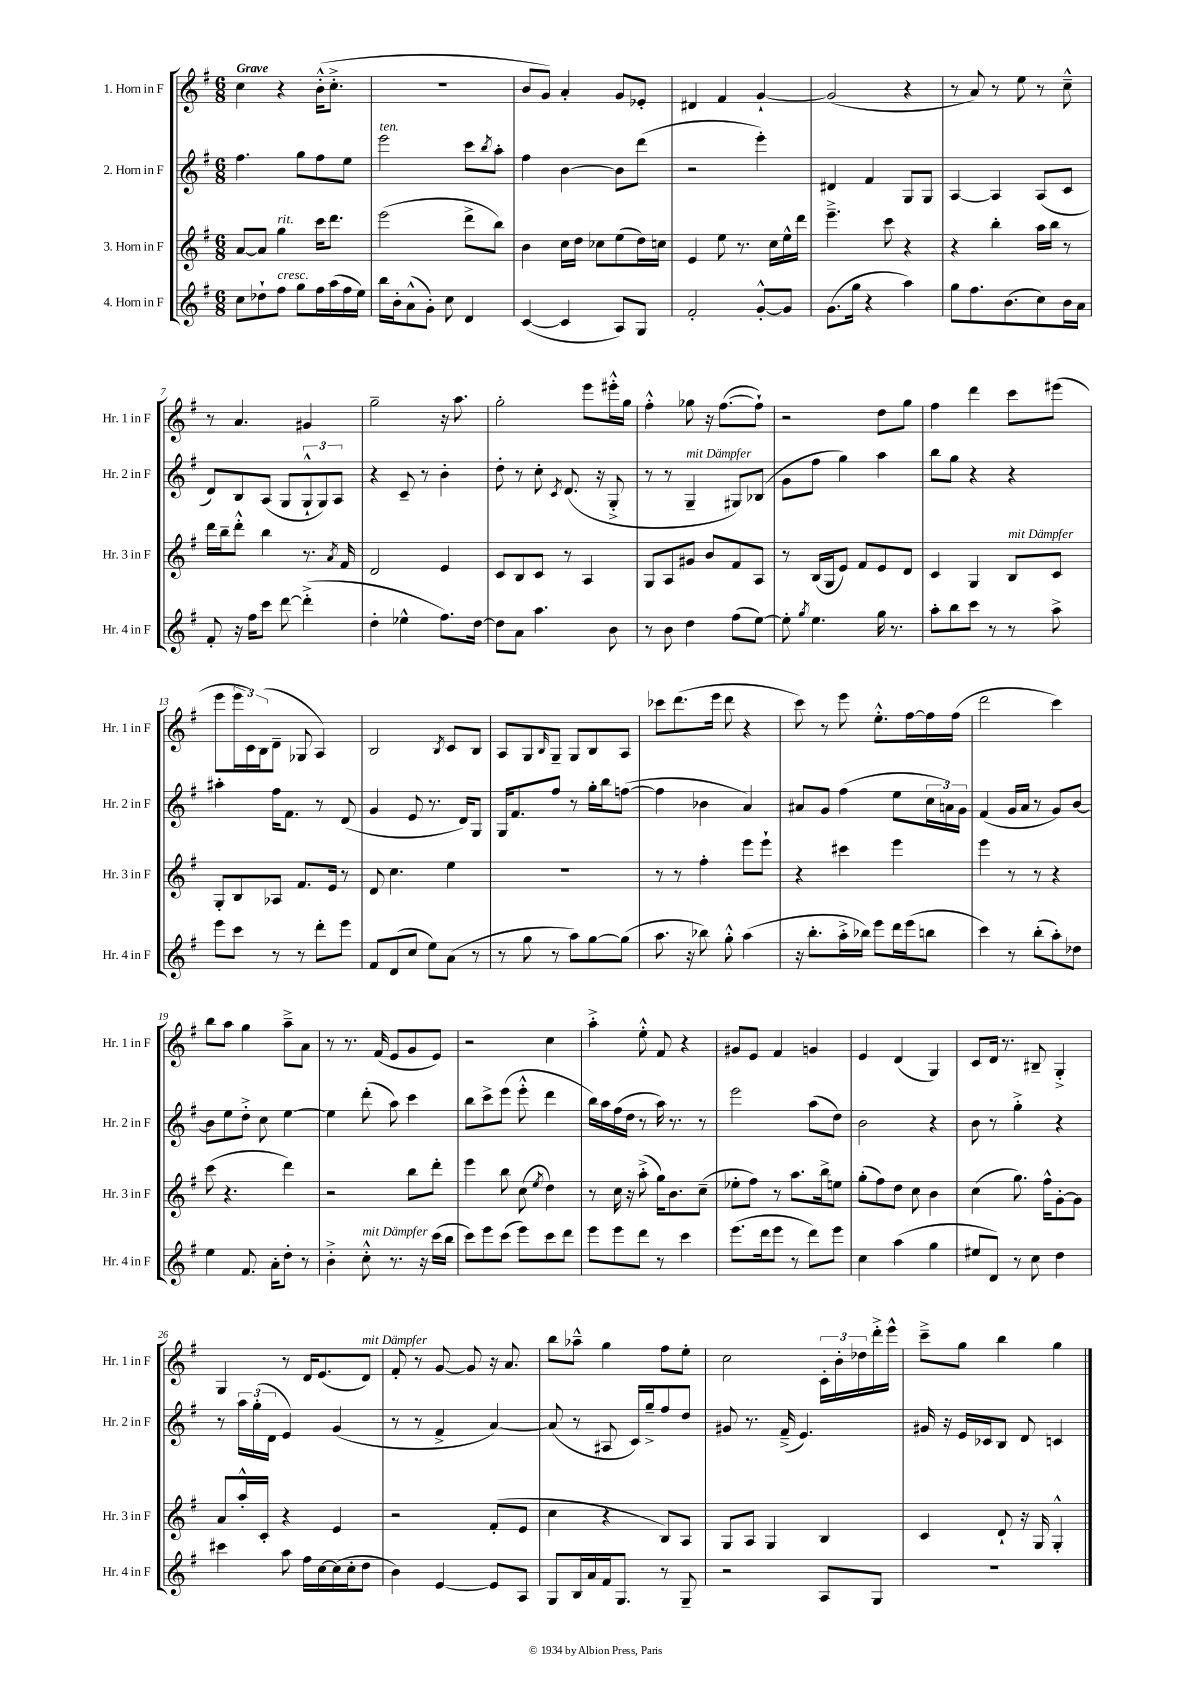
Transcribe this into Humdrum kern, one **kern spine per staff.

**kern	**kern	**kern	**kern
*staff4	*staff3	*staff2	*staff1
*clefG2	*clefG2	*clefG2	*clefG2
*k[f#]	*k[f#]	*k[f#]	*k[f#]
*M6/8	*M6/8	*M6/8	*M6/8
8cc	[8a	4.ff#	4cc
8dd-`	8a]	.	.
8ff#	4gg	.	4r
8gg	.	8gg	.
16ff#	16ccc	8ff#	(16b'^^
(16aa	8.ddd	.	8.cc'^
16ff#	.	8ee	.
16ee)	.	.	.
=	=	=	=
16bb	(2eee	2eee	2.r
16b'	.	.	.
(8a^^	.	.	.
8g')	.	.	.
8cc	.	.	.
4d	8ddd^	8ccc	.
.	.	8qbb	.
.	8bb)	8aa'	.
=	=	=	=
([4c	4b	4ff#	8b
.	.	.	8g)
4c]	16cc	[4b	4a'
.	16dd	.	.
.	8cc-	.	.
8A)	(8ee	8b]	8g
8G	16dd)	(8ddd	8e-'
.	16cc	.	.
=	=	=	=
2f#'	4e	2r	4d#
.	8ee	.	4f#
.	8.r	.	.
[8g'^^	.	4eee')	[4g`
.	16cc	.	.
8g]	16ee^^	.	.
.	16ddd	.	.
=	=	=	=
(8.g	4.eee~^	4d#	(2g]
16gg	.	.	.
4r	.	4f#	.
.	8ccc	.	.
4aa)	4r	8G	4r
.	.	8G	.
=	=	=	=
8gg	4r	[4A	8r
8.ff#	.	.	8a)
.	4bb'	4A]	8r
(8.b	.	.	.
.	.	.	8ee
8cc)	16aa	(8A	8r
.	16bb	.	.
16b	8r	8c	8cc~^^
16a	.	.	.
=	=	=	=
8f#'	16ddd	8d)	8r
.	16bb~	.	.
16r	8ddd'^^	8B	4.a
16ff#	.	.	.
8ccc	4bb	(8A	.
[8ddd	.	8G	.
(4ddd'^]	8.r	12G`^^	4g#
.	.	12G)	.
.	.	12A	.
.	8qa	.	.
.	16f#	.	.
=	=	=	=
4dd'	2d	4r	2gg~
4ee-^^	.	8c~	.
.	.	8r	.
8.ff#)	4e	4b'	16r
.	.	.	8.aa
[16dd	.	.	.
=	=	=	=
8dd]	8c	8dd'	2gg'
8a	8B	8r	.
4.aa	8c	8cc'	.
.	.	8qc	.
.	8r	(8.d	.
.	4A	.	8eee
.	.	16r	.
8b	.	8G'^	16eee#'^^
.	.	.	16gg
=	=	=	=
8r	8G	8r	4ff#'^^
8b	8A	8r	.
4dd	8g#	4G~	8gg-
.	8b	.	16r
.	.	.	([8.ff#
(8ff#	8f#	8G#)	.
[8ee)	8A	(8B-	8ff#`])
=	=	=	=
8ee']	8r	8g	2r
8qgg	.	.	.
4.ee	(16B	8ff#	.
.	16G	.	.
.	8e)	4gg)	.
.	8f#	.	.
16gg	8e	4aa	8dd
8.r	.	.	.
.	8d	.	8gg
=	=	=	=
8aa'	4c	8bb	4ff#
8bb	.	8gg	.
8ccc	4G	4r	4ddd
8r	.	.	.
8r	8B	4r	8ccc
8aa^	8c	.	(8eee#
=	=	=	=
8eee	8G'	4aa#'	8eee
8ccc	8B	.	24eee
.	.	.	24c)
.	.	.	(24B
8r	8A-	16ff#	8d~
.	.	8.f#	.
8r	8.f#	.	8G-
8ddd'	.	8r	4A)
.	16e	.	.
8eee	8r	(8d	.
=	=	=	=
8f#	8d	4g	2B
(8d	4.cc	.	.
8cc	.	8e	.
8ee)	.	8.r	.
.	.	.	8qB
(8a	4ee	.	8c
.	.	16d)	.
8r	.	8G	8B
=	=	=	=
8r	2.r	16G	8A
.	.	8.f#	.
8gg	.	.	8G
.	.	.	16qqB
8r	.	8ff#	8G~
8aa)	.	8r	8G
[8gg	.	16gg'	8B
.	.	16bb	.
(8gg]	.	([8ff	8A
=	=	=	=
8.aa	8r	4ff]	8ccc-
.	8r	.	(8.ddd
16r	.	.	.
8bb-)	4ff#'	4b-	.
.	.	.	16eee
8gg'^^	.	.	8ddd
(4aa	8eee	4a)	4r
.	8eee`	.	.
=	=	=	=
16r	4r	8a#	8ccc)
8.bb'	.	.	.
.	.	8g	8r
16aa'^	4ccc#	(4ff#	8eee
16bb-)	.	.	.
8eee	.	.	8.ee'^^
16ddd	4eee	8ee	.
(16eee	.	.	[16ff#
8bb	.	24cc	16ff#]
.	.	24a)	.
.	.	.	(16ff#
.	.	24g	.
=	=	=	=
4ccc)	4eee	(4f#	2ddd
8r	8r	16g	.
.	.	16a	.
(8bb'	8r	8r	.
8aa')	4r	8g)	4ccc)
8dd-	.	[8b	.
=	=	=	=
4ee	(8ccc	8b]	8bb
.	4.r	8ee	8aa
8.f#	.	8dd'^	4gg
.	.	8cc	.
16a'	.	.	.
8dd'	4ddd)	[4ee	8aa~^
8r	.	.	8a
=	=	=	=
4b'^	2r	4ee]	8r
.	.	.	8.r
8cc'^^	.	(8ddd'	.
.	.	.	(16f#
8.r	.	8aa)	8e
.	8bb	4ccc	8g
16r	.	.	.
(16ccc	8ddd'	.	8e)
16bb	.	.	.
=	=	=	=
8ccc)	4eee	8bb	2r
8eee	.	8ccc^	.
(8ccc	8bb	(8eee	.
8eee)	(8cc	8eee'^^	.
.	8qee	.	.
8ccc	4dd)	4ddd	4cc
8ddd	.	.	.
=	=	=	=
8eee	8r	16bb)	4aa'^
.	.	16aa	.
8eee	16cc	(16ff#	.
.	16r	16dd	.
8ddd	(8aa'^	8r	8ee'^^
8r	16gg)	16aa)	8f#
.	8.b	8.r	.
4ccc	.	.	4r
.	(8cc~	8r	.
=	=	=	=
(8.eee	8ee-'	2eee	8g#
.	8ff#)	.	8e
16ddd	.	.	.
8eee	8r	.	4f#
8r	8.aa	.	.
8ddd)	.	(8aa	4g
.	16bb^	.	.
8eee	8ee	8dd)	.
=	=	=	=
4cc	(8gg'	2b	4e
.	8ff#)	.	.
(4aa	8dd	.	(4d
.	8cc	.	.
4gg	4b	4r	4G)
=	=	=	=
8ee#	(4cc	8b	8c
8d)	.	8r	16d
.	.	.	8.r
8r	8.gg)	4gg'^	.
8cc	.	.	8B#~
.	16ff#^^	.	.
4dd	[8g'	4r	4G'^
.	8g]	.	.
=	=	=	=
4ccc#	8a	8r	4G
.	16aa'^^	24aa	.
.	.	(24gg'	.
.	16c'	.	.
.	.	24d	.
8aa	4r	4e)	8r
16ff#	.	.	16d
[16cc	.	.	(8.e
(16cc]	4e	(4g	.
16cc'	.	.	.
8dd	.	.	8d)
=	=	=	=
4b)	2r	8r	8f#'
.	.	8r	8r
[4e	.	4f#^	[8g
.	.	.	8g]
8e]	(8f#'	[4a)	16r
.	.	.	8.a
8A	8e	.	.
=	=	=	=
8G	4cc	(8a]	8bb
16B	.	8r	8aa-~^^
16a	.	.	.
16f#	4r	8A#	4gg
8.G	.	.	.
.	.	16c)	.
.	.	16gg~^	.
8r	8B)	8ff#	8ff#
8G~	8A	8dd	8ee'
=	=	=	=
2r	8G	8g#	2cc
.	8A	8.r	.
.	4G	.	.
.	.	(16f#~^	.
.	.	4.e)	.
8A	4B	.	24c'
.	.	.	24b'
.	.	.	24dd-
8G	.	.	16ddd'^
.	.	.	16eee^^
=	=	=	=
2.r	4c	16g#	8ccc~^
.	.	16r	.
.	.	16e	8gg
.	.	16c-	.
.	8d`	8B	4bb
.	16r	8d	.
.	16G	.	.
.	4G'^^	4c	4gg
==	==	==	==
*-	*-	*-	*-
